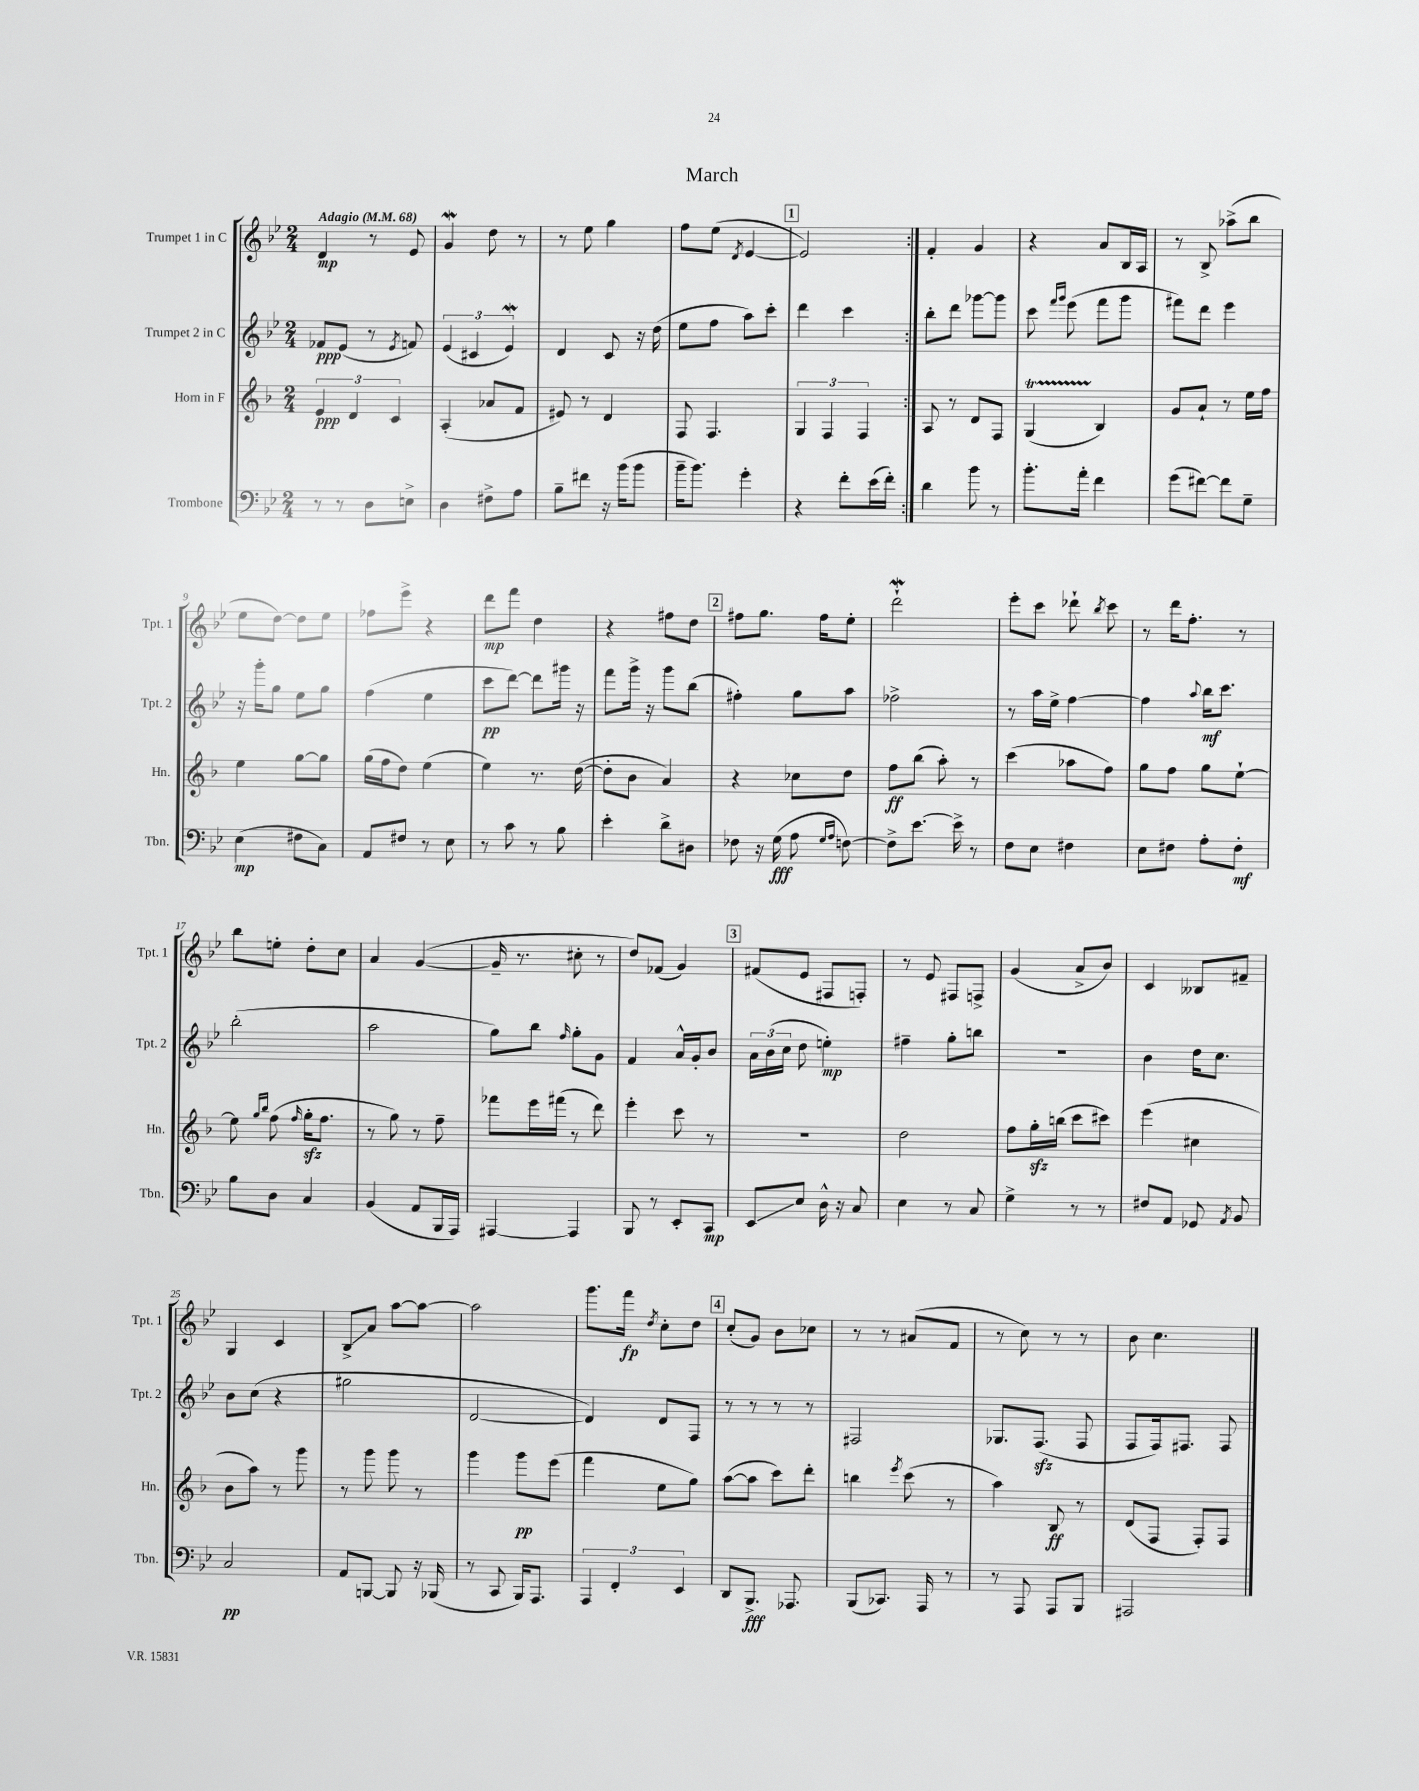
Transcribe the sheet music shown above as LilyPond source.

\header { title = "March" }
<<
\new StaffGroup <<
\new Staff = "s0" \with { instrumentName = "Trumpet 1 in C" shortInstrumentName = "Tpt. 1" } {
    \clef treble \key bes \major \numericTimeSignature \time 2/4 \tempo "Adagio" 4 = 68
    \autoBeamOff \repeat volta 2 { d'4\mp r8 ees'8 |
    g'4\mordent d''8 r8 |
    r8 ees''8 g''4 |
    f''8[ ees''8]( \acciaccatura { d'8 } ees'4~ |
    \mark \markup { \box "1" } ees'2) | }
    f'4-. g'4 |
    r4 a'8[ bes16 a16] |
    r8 bes8-> aes''8[->( bes''8] |
    ees''8[ d''8]~) d''8[ ees''8] |
    fes''8[ ees'''8]-> r4 |
    d'''8[\mp f'''8] d''4 |
    r4 fis''8[ d''8] |
    \mark \markup { \box "2" } fis''8[ g''8.] fis''16[ ees''8]-. |
    d'''2-!\mordent |
    ees'''8[-. c'''8] des'''8-! \acciaccatura { bes''8 } c'''8 |
    r8 d'''16[ f''8.]-. r8 |
    bes''8[ e''8]-. d''8[-. c''8] |
    a'4 g'4~( |
    g'16-- r8. cis''8-. r8 |
    d''8[) fes'8]( g'4) |
    \mark \markup { \box "3" } fis'8[( ees'8] fis8[ f8]-.) |
    r8 ees'8 fis8[ f8]-> |
    g'4( a'8[-> bes'8]) |
    c'4 beses8[ fis'8]-- |
    g4 c'4 |
    bes8[->\glissando a'8] a''8[~ a''8]~ |
    a''2 |
    g'''8.[ f'''16]\fp \acciaccatura { d''8 } c''8[-. d''8] |
    \mark \markup { \box "4" } c''8[-.( g'8]) bes'8[ ces''8] |
    r8 r8 ais'8[( f'8] |
    r8 c''8) r8 r8 |
    bes'8 c''4. \bar "|." |
}
\new Staff = "s1" \with { instrumentName = "Trumpet 2 in C" shortInstrumentName = "Tpt. 2" } {
    \clef treble \key bes \major \numericTimeSignature \time 2/4
    \autoBeamOff \repeat volta 2 { fes'8[\ppp ees'8]( r8 \acciaccatura { ees'8 } f'8) |
    \tuplet 3/2 { ees'4( cis'4 ees'4\mordent) } |
    d'4 c'8 r16 d''16( |
    ees''8[ f''8] a''8[) c'''8]-. |
    \mark \markup { \box "1" } d'''4 c'''4 | }
    bes''8[-. d'''8] ges'''8[~ ges'''8] |
    c'''8 \grace { f'''16[ g'''16] } ees'''8( f'''8[ g'''8] |
    fis'''8[) d'''8] ees'''4 |
    r16 g'''16[-. g''8] ees''8[ g''8] |
    f''4( ees''4 |
    c'''8[\pp d'''8]~) d'''8[ gis'''16] r16 |
    f'''8[ g'''16]-> r16 g'''8[ bes''8]( |
    \mark \markup { \box "2" } fis''4-.) g''8[ a''8] |
    fes''2-> |
    r8 a''16[ ees''16]-> f''4~ |
    f''4 \appoggiatura { a''8 } bes''16[\mf c'''8.] |
    bes''2-.( |
    a''2 |
    g''8[) bes''8] \grace { f''16 } g''8[-. g'8] |
    f'4 a'16[-^ g'16-. bes'8] |
    \mark \markup { \box "3" } \tuplet 3/2 { a'16[ bes'16( c''16] } d''8 e''4-.\mp) |
    fis''4-- g''8[-. b''8] |
    R2 |
    bes'4 d''16[ c''8.] |
    bes'8[ c''8]( r4 |
    gis''2 |
    d'2~ |
    d'4) d'8[ f8] |
    \mark \markup { \box "4" } r8 r8 r8 r8 |
    fis2 |
    ges8.[ f8.]\sfz( f8 |
    f8[ f16) fis8.] fis8 \bar "|." |
}
\new Staff = "s2" \with { instrumentName = "Horn in F" shortInstrumentName = "Hn." } {
    \clef treble \key f \major \numericTimeSignature \time 2/4
    \autoBeamOff \repeat volta 2 { \tuplet 3/2 { e'4\ppp d'4 c'4 } |
    a4-.( aes'8[ f'8] |
    eis'8) r8 d'4 |
    f8 f4. |
    \mark \markup { \box "1" } \tuplet 3/2 { g4 f4 f4 } | }
    a8 r8 d'8[ f8] |
    g4\startTrillSpan( bes4\stopTrillSpan) |
    g'8[ a'8]-! r8 e''16[ f''16] |
    e''4 g''8[~ g''8] |
    g''16[( f''16 d''8]) e''4( |
    e''4) r8. d''16~( |
    d''8[-. bes'8] a'4) |
    \mark \markup { \box "2" } r4 ces''8[ d''8] |
    f''8[\ff bes''8]( a''8-.) r8 |
    c'''4( aes''8[ f''8]) |
    g''8[ f''8] g''8[ e''8]~-! |
    e''8 \grace { g''16[ bes''16] } f''8( \grace { f''16 } g''16[-.\sfz f''8.] |
    r8 g''8) r8 f''8-- |
    fes'''8[ e'''16 fis'''16]( r8 d'''8) |
    e'''4-. c'''8 r8 |
    \mark \markup { \box "3" } r2 |
    d''2 |
    f''8[ g''16-.\sfz b''16]( c'''8[ cis'''8]) |
    e'''4( cis''4 |
    bes'8[ a''8]) r8 g'''8 |
    r8 g'''8 g'''8 r8 |
    g'''4 g'''8[\pp e'''8]( |
    f'''4 e''8[ g''8]) |
    \mark \markup { \box "4" } a''8[~( a''8] c'''8[) d'''8]-. |
    b''4 \acciaccatura { e'''8 } c'''8( r8 |
    a''4) bes8\ff r8 |
    d'8[( f8] f8[-.) f8] \bar "|." |
}
\new Staff = "s3" \with { instrumentName = "Trombone" shortInstrumentName = "Tbn." } {
    \clef bass \key bes \major \numericTimeSignature \time 2/4
    \autoBeamOff \repeat volta 2 { r8 r8 d8[ e8]-> |
    d4 fis8[-> a8] |
    bes8[-- fis'8] r16 bes'16[( bes'8] |
    bes'16[-- bes'8.]) g'4-. |
    \mark \markup { \box "1" } r4 f'8[-. ees'16( f'16]-.) | }
    d'4 bes'8 r8 |
    bes'8.[-. a'16]-. f'4 |
    g'8[( fis'8]~) fis'8[ g8]-- |
    ees4\mp( fis8[ c8]) |
    a,8[ fis8] r8 ees8 |
    r8 c'8 r8 bes8 |
    ees'4-. d'8[-> dis8] |
    \mark \markup { \box "2" } fes8 r16 g16\fff( a8 \grace { g16[ a16] } f8~) |
    f8[-> ees'8.]~ ees'16-> r8 |
    f8[ ees8] fis4 |
    ees8[ fis8] a8[-. fis8]-.\mf |
    bes8[ d8] c4 |
    bes,4( a,8[ bes,,16 a,,16]) |
    ais,,4~ ais,,4 |
    bes,,8 r8 ees,8[-. c,8]\mp |
    \mark \markup { \box "3" } ees,8[\glissando ees8] d16-^ r16 c8 |
    ees4 r8 c8 |
    g4-> r8 r8 |
    fis8[ a,8] ges,8 \acciaccatura { a,8 } bes,8 |
    c2\pp |
    a,8[ b,,8]~ b,,8 r16 bes,,16( |
    r8 c,8 bes,,16[) a,,8.] |
    \tuplet 3/2 { a,,4 f,4-. ees,4 } |
    \mark \markup { \box "4" } d,8[ bes,,8.]->\fff aes,,8. |
    bes,,8[( ces,8.]) a,,16 r8 |
    r8 a,,8 a,,8[ bes,,8] |
    ais,,2 \bar "|." |
}
>>
>>
